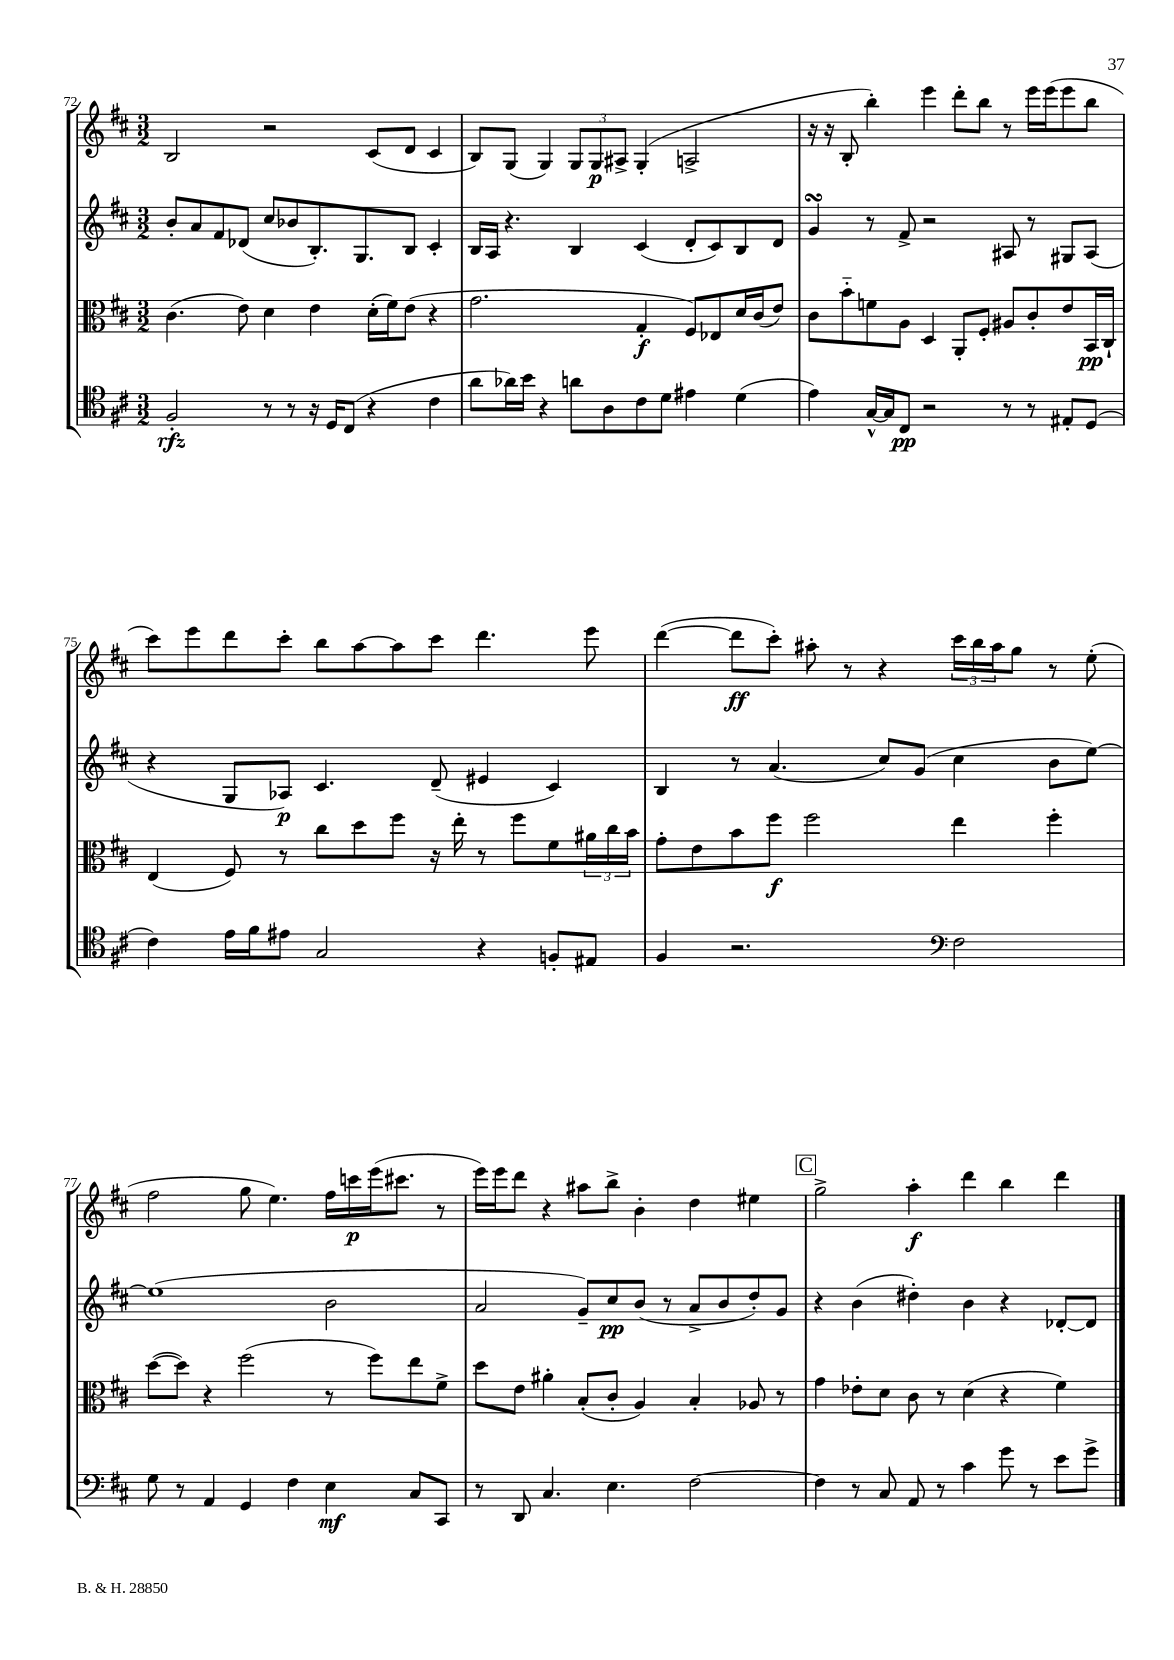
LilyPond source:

<<
\new StaffGroup <<
\new Staff = "s0" {
    \clef treble \key d \major \numericTimeSignature \time 3/2
    b2 r2 cis'8( d'8 cis'4 |
    b8) g8( g4) \tuplet 3/2 { g8 g8\p ais8-> } g4-.( a2-> |
    r16 r16 b8-. b''4-.) e'''4 d'''8-. b''8 r8 e'''16 e'''16( e'''8 b''8 |
    cis'''8) e'''8 d'''8 cis'''8-. b''8 a''8~ a''8 cis'''8 d'''4. e'''8 |
    d'''4~( d'''8\ff cis'''8-.) ais''8-. r8 r4 \tuplet 3/2 { cis'''16 b''16 ais''16 } g''8 r8 e''8-.( |
    fis''2 g''8 e''4.) fis''16 c'''16\p e'''16( cis'''8. r8 |
    e'''16) e'''16 d'''8 r4 ais''8 b''8-> b'4-. d''4 eis''4 |
    \mark \markup { \box "C" } g''2-> a''4-.\f d'''4 b''4 d'''4 \bar "|." |
}
\new Staff = "s1" {
    \clef treble \key d \major \numericTimeSignature \time 3/2
    b'8-. a'8 fis'8 des'8( cis''8 bes'8 b8.-.) g8. b8 cis'4-. |
    b16 a16 r4. b4 cis'4( d'8-. cis'8) b8 d'8 |
    g'4\turn r8 fis'8-> r2 ais8 r8 gis8 ais8( |
    r4 g8 aes8\p) cis'4. d'8--( eis'4 cis'4) |
    b4 r8 a'4.( cis''8) g'8( cis''4 b'8 e''8~) |
    e''1( b'2 |
    a'2 g'8--) cis''8\pp b'8( r8 a'8-> b'8 d''8-.) g'8 |
    \mark \markup { \box "C" } r4 b'4( dis''4-.) b'4 r4 des'8~-. des'8 \bar "|." |
}
\new Staff = "s2" {
    \clef alto \key d \major \numericTimeSignature \time 3/2
    cis'4.( e'8) d'4 e'4 d'16-.( fis'16) e'8( r4 |
    g'2. g4-.\f fis8) ees8 d'16 cis'16( e'8) |
    cis'8 b'8-_ f'8 a8 d4 a,8-. fis8-. ais8 cis'8-. e'8 b,16\pp cis16-! |
    e4( fis8) r8 cis''8 d''8 fis''8 r16 e''16-. r8 fis''8 fis'8 \tuplet 3/2 { ais'16 cis''16 b'16 } |
    g'8-. e'8 b'8 fis''8\f fis''2 e''4 fis''4-. |
    d''8~( d''8) r4 fis''2( r8 fis''8) e''8 fis'8-> |
    d''8 e'8 ais'4-. b8-.( cis'8-. a4) b4-. aes8 r8 |
    \mark \markup { \box "C" } g'4 ees'8-. d'8 cis'8 r8 d'4( r4 fis'4) \bar "|." |
}
\new Staff = "s3" {
    \clef tenor \key d \major \numericTimeSignature \time 3/2
    fis2-.\rfz r8 r8 r16 d16 cis8( r4 cis'4 |
    a'8 aes'16) b'16 r4 a'8 a8 cis'8 d'8 eis'4 d'4( |
    e'4) g16~-^ g16 cis8\pp r2 r8 r8 eis8-. d8( |
    cis'4) e'16 fis'16 eis'8 g2 r4 f8-. eis8 |
    fis4 r2. \clef bass fis2 |
    g8 r8 a,4 g,4 fis4 e4\mf cis8 cis,8 |
    r8 d,8 cis4. e4. fis2~ |
    \mark \markup { \box "C" } fis4 r8 cis8 a,8 r8 cis'4 g'8 r8 e'8 g'8-> \bar "|." |
}
>>
>>
\layout { \context { \Score currentBarNumber = #72 } }
